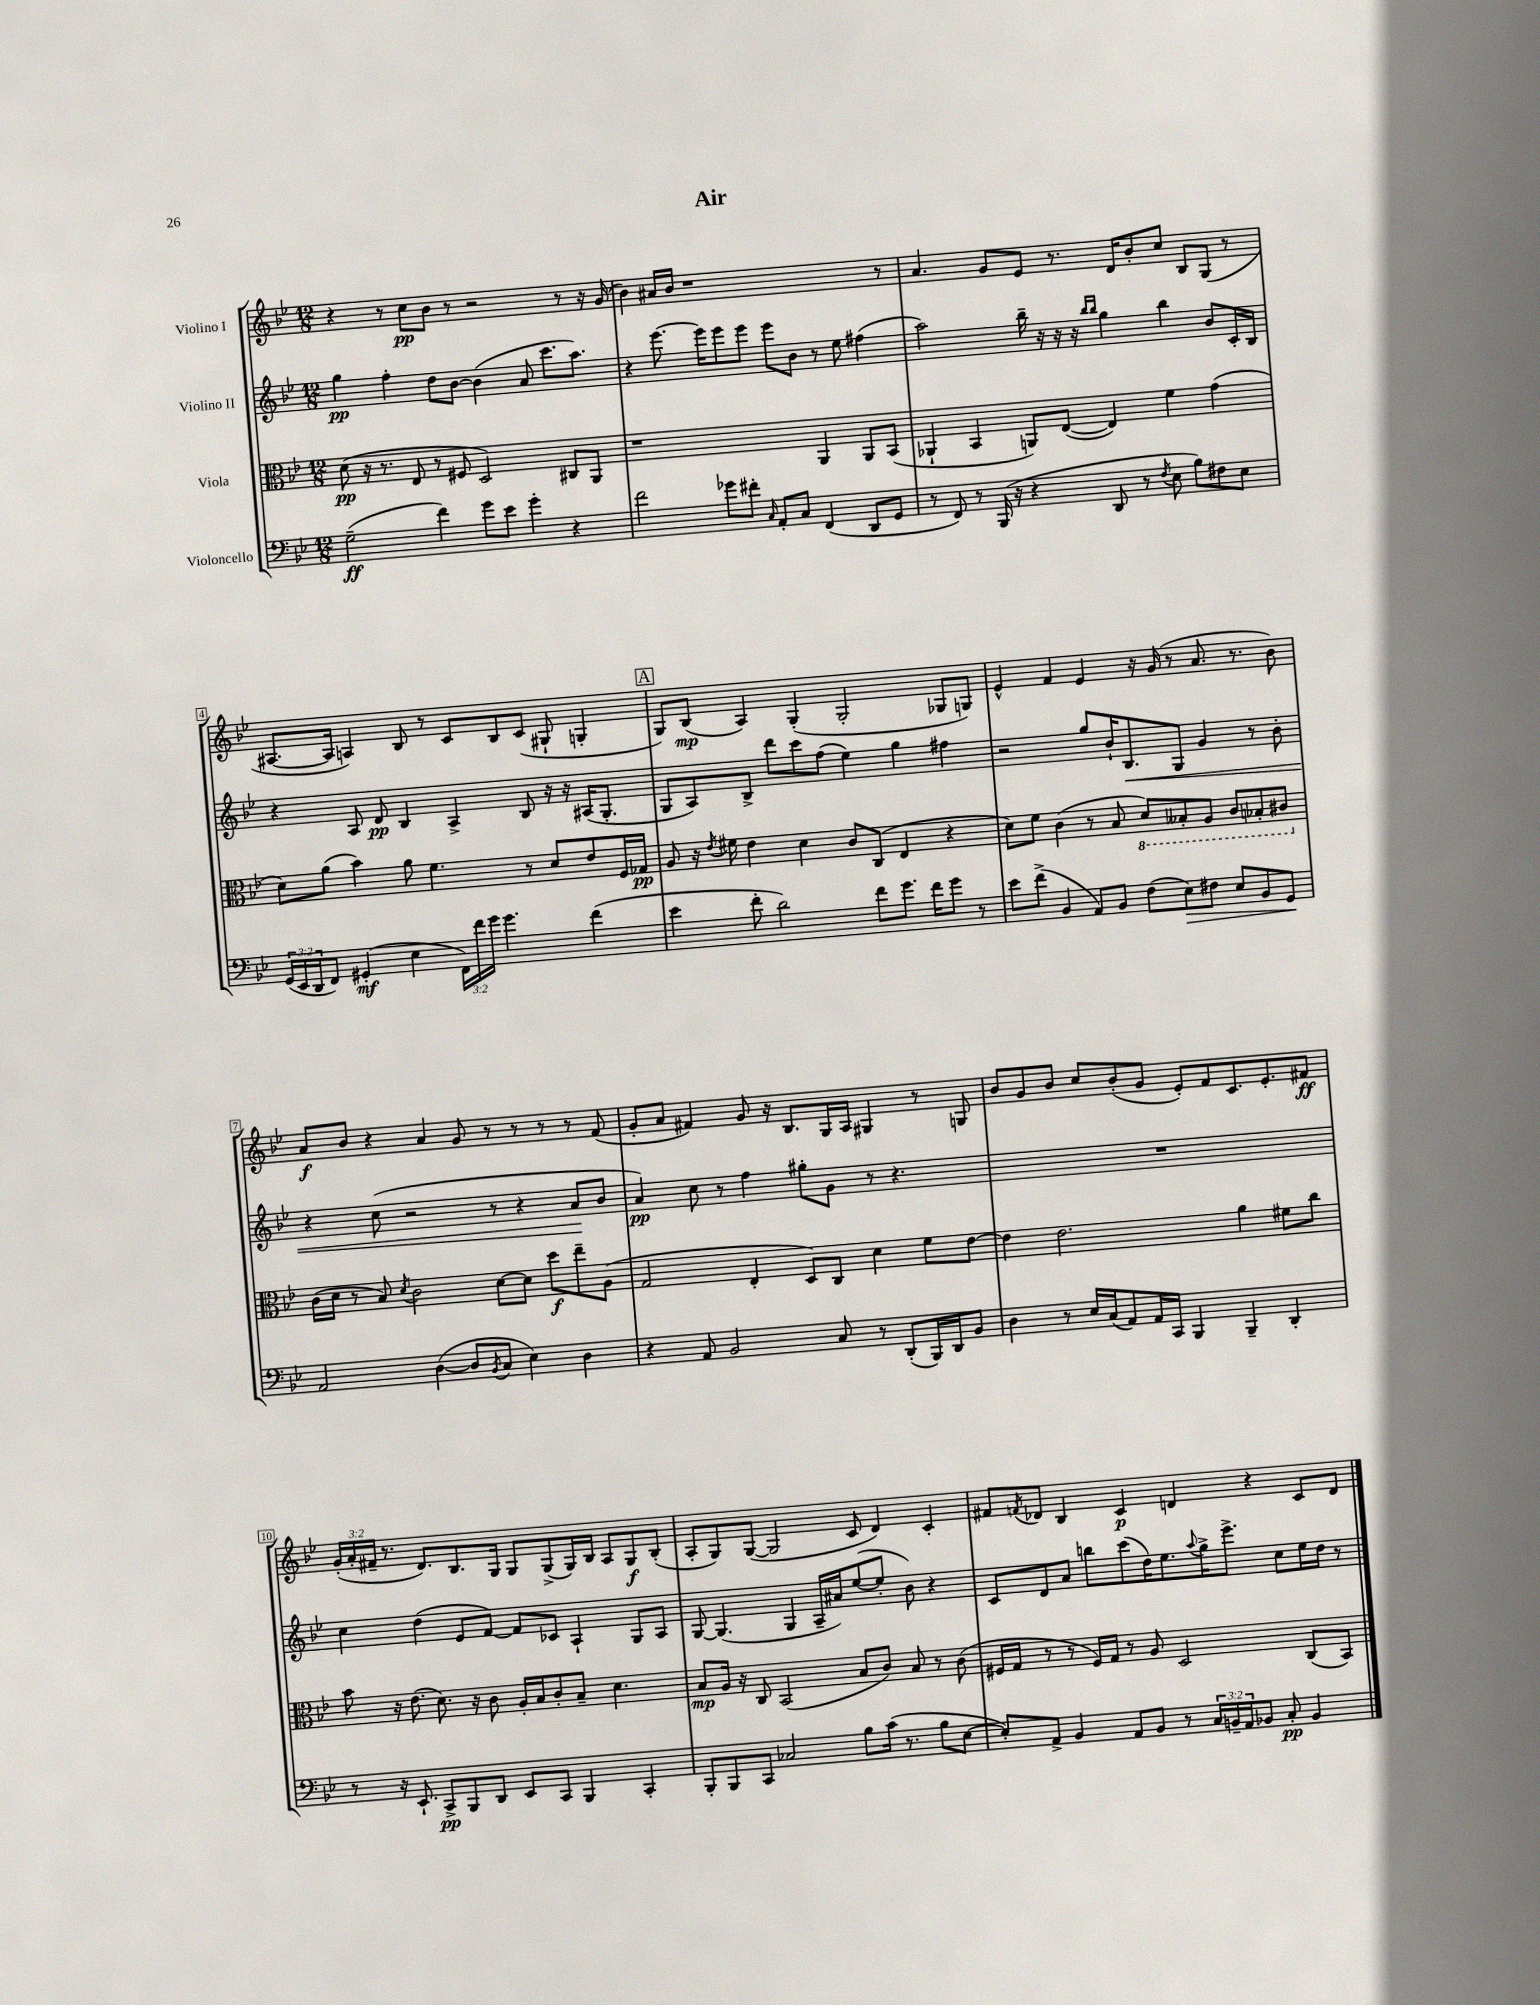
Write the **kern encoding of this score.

**kern	**dynam	**kern	**dynam	**kern	**dynam	**kern	**dynam
*part4	*part4	*part3	*part3	*part2	*part2	*part1	*part1
*staff4	*staff4	*staff3	*staff3	*staff2	*staff2	*staff1	*staff1
*I"Violoncello	*	*I"Viola	*	*I"Violino II	*	*I"Violino I	*
*clefF4	*	*clefC3	*	*clefG2	*	*clefG2	*
*k[b-e-]	*	*k[b-e-]	*	*k[b-e-]	*	*k[b-e-]	*
*M12/8	*	*M12/8	*	*M12/8	*	*M12/8	*
=1	=1	=1	=1	=1	=1	=1	=1
(2G~\	ff	(8d\	pp	4gg\	pp	4r	.
.	.	16r	.	.	.	.	.
.	.	8.r	.	.	.	.	.
.	.	.	.	4ff'\	.	8r	.
.	.	8E-/	.	.	.	8cc\L	pp
4f\)	.	8r	.	8dd\L	.	8b-\J	.
.	.	8F#X/	.	[8b-\J	.	8r	.
8g\L	.	2D/)	.	(4b-\]	.	2r	.
8e-\J	.	.	.	.	.	.	.
4g'\	.	.	.	8a/	.	.	.
.	.	.	.	8.ccc\L	.	.	.
4r	.	8C#X/L	.	.	.	8r	.
.	.	.	.	8.aa\J)	.	.	.
.	.	8AA/J	.	.	.	16r	.
.	.	.	.	.	.	(16g/	.
=2	=2	=2	=2	=2	=2	=2	=2
2f\	.	1r	.	4r	.	4b-\)	.
.	.	.	.	[8.eee-\	.	16a#X/LL	.
.	.	.	.	.	.	16b-/JJ	.
.	.	.	.	.	.	1r	.
.	.	.	.	16eee-\KL]	.	.	.
8g-X\L	.	.	.	8eee-\	.	.	.
8f#X'\J	.	.	.	8eee-\J	.	.	.
16qqC/	.	.	.	.	.	.	.
8AA'/L	.	.	.	8eee-\L	.	.	.
8C/J	.	.	.	8b-\J	.	.	.
(4FF/	.	4AA/	.	8r	.	.	.
.	.	.	.	8ee-\	.	.	.
8DD/L	.	8AA/L	.	(4ff#X\	.	.	.
8GG/J	.	(8BB-/J	.	.	.	8r	.
=3	=3	=3	=3	=3	=3	=3	=3
8r	.	4AA-X`/	.	2aa\)	.	4.a/	.
8FF/)	.	.	.	.	.	.	.
8r	.	4BB-/	.	.	.	.	.
(16BBB-/	.	.	.	.	.	8g/L	.
16r	.	.	.	.	.	.	.
4r	.	8AAn/L)	.	16bb-~\	.	8e-/J	.
.	.	.	.	16r	.	.	.
.	.	([8E-/J	.	16r	.	8.r	.
.	.	.	.	16r	.	.	.
.	.	.	.	16qqbb-/LL	.	.	.
.	.	.	.	16qqbb-/JJ	.	.	.
8DD/	.	4E-/])	.	4gg\	.	.	.
.	.	.	.	.	.	16d/KL	.
8r	.	.	.	.	.	8b-'/	.
8qF/	.	.	.	.	.	.	.
8E-\	.	4f\	.	4bb-\	.	8cc/J	.
8B-\L)	.	.	.	.	.	8B-/L	.
8F#X\	.	(4g\	.	8b-/L	.	(8G/J	.
8E-\J	.	.	.	16c'/L	.	8r	.
.	.	.	.	16B-/JJ	.	.	.
!!LO:LB:g=z
=4	=4	=4	=4	=4	=4	=4	=4
(24GG/LL	.	8d\L)	.	4r	.	[8.A#X/L	.
24EE-/	.	.	.	.	.	.	.
24DD/J	.	.	.	.	.	.	.
8FF/J)	.	(8a\J	.	.	.	.	.
.	.	.	.	.	.	16A#/Jk]	.
(4GG#X'/	mf	4b-\)	.	8A/	.	4An/)	.
.	.	.	.	8d/	pp	.	.
4E-\	.	8a\	.	4B-/	.	8B-/	.
.	.	4.f\	.	.	.	8r	.
24FF\LL)	.	.	.	4A^/	.	8c/L	.
24f\	.	.	.	.	.	.	.
24g\JJ	.	.	.	.	.	.	.
4.g\	.	.	.	.	.	8B-/	.
.	.	8r	.	8B-/	.	(8c/J	.
.	.	8d/L	.	16r	.	8G#X`/	.
.	.	.	.	16r	.	.	.
(4f\	.	8e-/	.	(16A#X/KL	.	4Gn'/	.
.	.	.	.	8.G'/J	.	.	.
.	.	16F/L	.	.	.	.	.
.	.	16G-X/JJ	pp	.	.	.	.
!!LO:REH:place=s1:t=A
=5	=5	=5	=5	=5	=5	=5	=5
4e-\	.	8A/	.	8G/L	.	8G/L)	.
.	.	16r	.	8A/)	.	(8B-/J	mp
.	.	8qe-/	.	.	.	.	.
.	.	16f#X\	.	.	.	.	.
8f'\	.	4e-\	.	8B-^/J	.	4A/)	.
2d\)	.	.	.	8ddd\L	.	.	.
.	.	4d\	.	8ccc\	.	(4G'/	.
.	.	.	.	(8ff\J	.	.	.
.	.	8c/L	.	4ee-\)	.	2G'/	.
8f\L	.	(8C/J	.	.	.	.	.
8.g\J	.	4E-/	.	4gg\	.	.	.
16f\KL	.	.	.	.	.	.	.
8g\J	.	4r	.	4ff#X\	.	8G-X/L	.
8r	.	.	.	.	.	8Gn/J)	.
=6	=6	=6	=6	=6	=6	=6	=6
8e-\L	.	8d\L)	.	2r	.	4e-^^/	.
(8f^\J	.	8f\J	.	.	.	.	.
4BB-/	.	(4c\	.	.	.	4f/	.
8AA/L)	.	8r	.	8gg/L	.	4e-/	.
8BB-/J	.	8B-/	.	16b-`/K	.	.	.
!	!	!	!	!	!LO:HP:b	!	!
.	.	.	.	8.B-/	<	.	.
*	*	*8ba	*	*	*	*	*
(8F\L	.	8D/L)	.	.	.	16r	.
.	.	.	.	.	.	(16g/	.
!	!LO:HP:b	!	!	!	!	!	!
8E-\)	>	8BB--X'/	.	8G/J	.	8r	.
8F#X\J	.	8AA/J	.	4g/	.	8.a/	.
8E-/L	.	8C/L	.	.	.	.	.
.	.	.	.	.	.	8.r	.
8BB-/	.	8BB-X'/	.	8r	.	.	.
8GG/J	.	8C#X/J	.	8b-'\	.	8b-\)	.
.	]	.	.	.	.	.	.
!!LO:LB:g=z
=7	=7	=7	=7	=7	=7	=7	=7
*	*	*X8ba	*	*	*	*	*
2AA/	.	(16c\LL	.	4r	.	8a/L	f
.	.	16d\JJ	.	.	.	.	.
.	.	8r	.	.	.	8b-/J	.
.	.	8B-/)	.	(8cc\	.	4r	.
.	.	8qd/	.	.	.	.	.
.	.	2c\	.	2r	.	.	.
([4D\	.	.	.	.	.	4a/	.
8D/L]	.	.	.	.	.	8g/	.
8qBB-/	.	.	.	.	.	.	.
8C/J	.	[8d\L	.	8r	.	8r	.
4E-\)	.	8d\J]	.	4r	.	8r	.
.	.	8dd\L	f	.	.	8r	.
4D\	.	8ee-~\	.	8a/L	.	8r	.
.	.	(8A\J	.	8b-/J	[	(8f/	.
=8	=8	=8	=8	=8	=8	=8	=8
4r	.	2G/	.	4a/)	pp	8g'/L	.
.	.	.	.	.	.	8a/J	.
8AA/	.	.	.	8cc\	.	4f#X/)	.
2BB-/	.	.	.	8r	.	.	.
.	.	4E-'/	.	4ff\	.	8g/	.
.	.	.	.	.	.	16r	.
.	.	.	.	.	.	8.B-/L	.
.	.	8D/L)	.	8gg#X'\L	.	.	.
8C/	.	8C/J	.	8g\J	.	16G/L	.
.	.	.	.	.	.	16A/JJ	.
8r	.	4d\	.	8r	.	4G#X/	.
(8DD'/L	.	.	.	4.r	.	.	.
16BBB-/L)	.	8f\L	.	.	.	8r	.
16DD/J	.	.	.	.	.	.	.
8BB-/J	.	[8e-\J	.	.	.	8Gn/	.
=9	=9	=9	=9	=9	=9	=9	=9
4D\	.	4e-\]	.	1.r	.	8b-/L	.
.	.	.	.	.	.	8g/	.
8r	.	2.e-\	.	.	.	8b-/J	.
16E-/LL	.	.	.	.	.	8cc/L	.
(16C/J	.	.	.	.	.	.	.
8AA/)	.	.	.	.	.	(8b-'/	.
16AA/L	.	.	.	.	.	8g/J	.
16CC/JJ	.	.	.	.	.	.	.
4BBB-/	.	.	.	.	.	8e-'/L)	.
.	.	.	.	.	.	8f/	.
4BBB-~/	.	4a\	.	.	.	8.c/	.
.	.	.	.	.	.	8.e-'/	.
4DD'/	.	8f#X\L	.	.	.	.	.
.	.	8cc\J	.	.	.	8f#X/J	ff
!!LO:LB:g=z
=10	=10	=10	=10	=10	=10	=10	=10
8r	.	8b-\	.	4cc\	.	(24g'/LL	.
.	.	.	.	.	.	24a'/	.
.	.	.	.	.	.	24f#X~/JJ	.
16r	.	16r	.	.	.	8.r	.
8.EE-`/	.	(8.e-\	.	.	.	.	.
.	.	.	.	(4dd\	.	.	.
.	.	.	.	.	.	8.d/L)	.
8CC^/L	pp	8.d\)	.	.	.	.	.
8BBB-/	.	.	.	8e-/L	.	8.B-/	.
.	.	16r	.	.	.	.	.
8DD/J	.	8c\	.	[8f/J)	.	.	.
.	.	.	.	.	.	16G/Jk	.
8EE-/L	.	16A'/LL	.	8f/L]	.	8G/L	.
.	.	16B-/J	.	.	.	.	.
8CC/J	.	8c'/	.	8c-X/J	.	(8G^/	.
4BBB-/	.	8B-~/J	.	4A`/	.	16G/L)	.
.	.	.	.	.	.	16B-/JJ	.
.	.	4.d\	.	.	.	8A/L	.
4CC'/	.	.	.	8G/L	.	8G/	f
.	.	.	.	8A/J	.	(8B-'/J	.
=11	=11	=11	=11	=11	=11	=11	=11
8BBB-'/L	.	8B-/L	mp	[8G/	.	8A'/L	.
8BBB-/	.	16A/Jk	.	(4.G/]	.	8G/)	.
.	.	16r	.	.	.	.	.
8CC/J	.	8C/	.	.	.	([8G/J	.
2C-X/	.	(2BB-/	.	.	.	2G/]	.
.	.	.	.	4G/	.	.	.
.	.	.	.	16A~/LL	.	.	.
.	.	.	.	16a#X/J)	.	.	.
8B-\L	.	8B-/L	.	([8ee-/	.	8c/	.
(16c\Jk	.	8c/J)	.	8ee-'/J]	.	4d/)	.
8.r	.	.	.	.	.	.	.
.	.	8B-/	.	8b-\)	.	.	.
8B-\L	.	8r	.	4r	.	4c'/	.
[8E-\J	.	(8c\	.	.	.	.	.
=12	=12	=12	=12	=12	=12	=12	=12
8E-'/L])	.	16F#X/LL	.	8c/L	.	8f#X/L	.
.	.	16G/JJ	.	.	.	.	.
.	.	.	.	.	.	8qfn/	.
8AA^/J	.	8r	.	8d/	.	8d-X/J	.
4BB-/	.	8r	.	8a/J	.	4B-/	.
.	.	16F#/LL)	.	8bbn\L	.	.	.
.	.	16G/JJ	.	.	.	.	.
8AA/L	.	8r	.	(8ccc\	.	4c/	p
8BB-/J	.	8A/	.	16dd\K)	.	.	.
.	.	.	.	8.ee-\	.	.	.
8r	.	2D/	.	.	.	4dn/	.
.	.	.	.	8qqaa/	.	.	.
24C/LL	.	.	.	16gg^\K	.	.	.
24BBn~/	.	.	.	.	.	.	.
.	.	.	.	8.eee-^\J	.	.	.
24AA/J	.	.	.	.	.	.	.
8BB-X/J	.	.	.	.	.	4r	.
8C'/	pp	.	.	8cc\L	.	.	.
4BB-/	.	(8C/L	.	16ee-\L	.	8c/L	.
.	.	.	.	16dd\JJ	.	.	.
.	.	8BB-/J)	.	8r	.	8d/J	.
==	==	==	==	==	==	==	==
*-	*-	*-	*-	*-	*-	*-	*-
